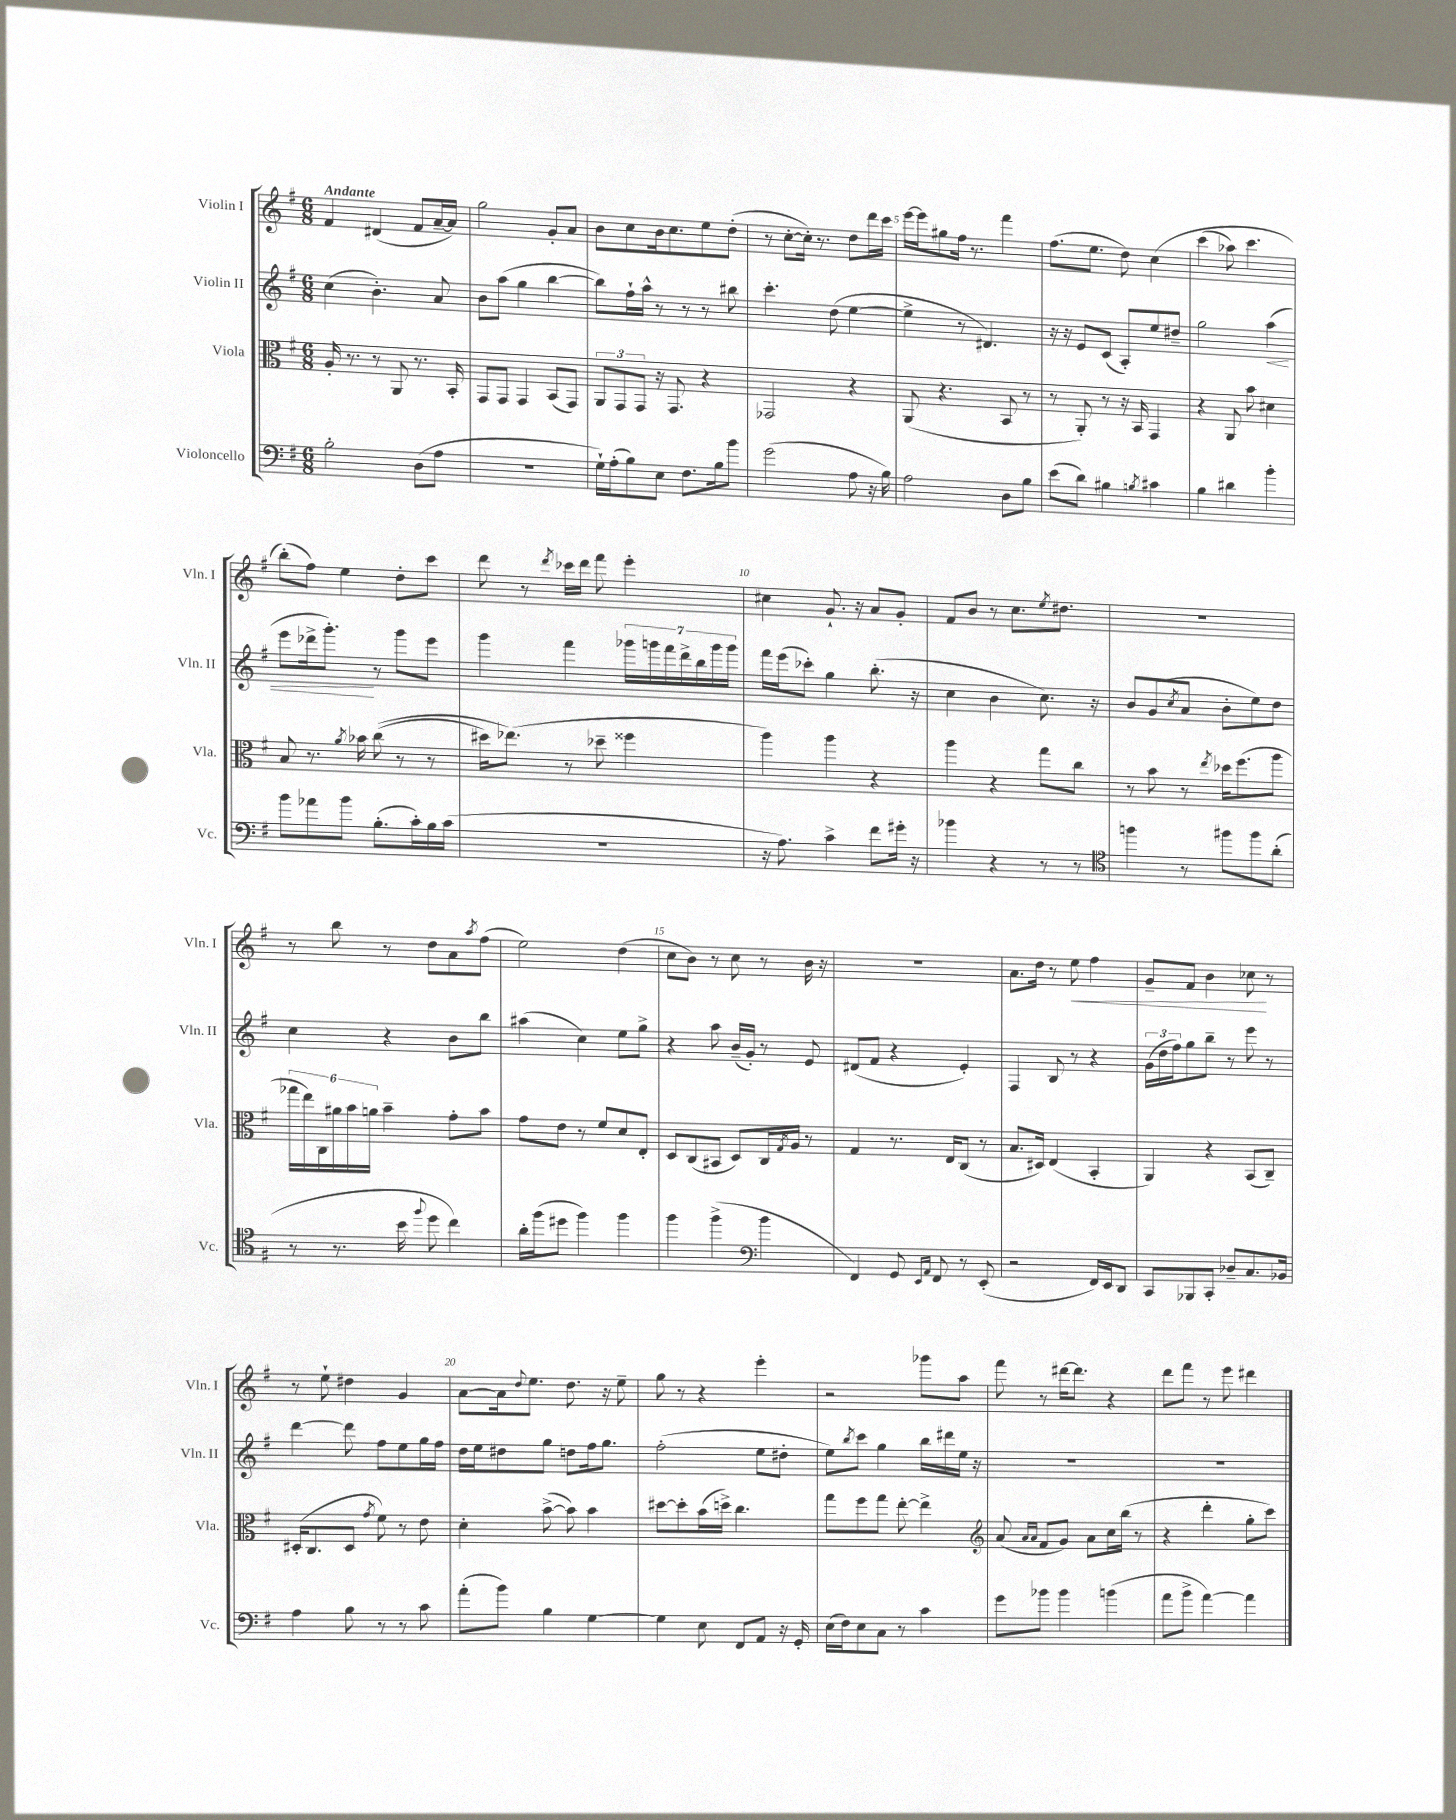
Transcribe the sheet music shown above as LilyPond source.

<<
\new StaffGroup <<
\new Staff = "s0" \with { instrumentName = "Violin I" shortInstrumentName = "Vln. I" } {
    \clef treble \key g \major \numericTimeSignature \time 6/8 \tempo "Andante"
    fis'4 dis'4( fis'8 a'16~-- a'16) |
    g''2 g'8-. a'8 |
    b'8 c''8 b'16 c''8. e''8 d''8-.( |
    r8 c''8~-. c''16-.) r8. d''8 d'''16 c'''16 |
    e'''16~ e'''16 gis''8 fis''16 r8. fis'''4 |
    fis''8.( e''8. d''8) c''4\( |
    c'''4( aes''8) c'''4. |
    b''8-.(\) fis''8) e''4 d''8-. c'''8 |
    d'''8 r8 \acciaccatura { d'''8 } ces'''16 d'''16 fis'''8 e'''4-. |
    cis''4 g'8.-! r16 a'8 g'8-. |
    fis'8 b'8 r8 c''8. \acciaccatura { e''8 } dis''8. |
    R2. |
    r8 b''8 r8 d''8 a'8 \acciaccatura { a''8 } fis''8( |
    e''2) d''4( |
    c''8 b'8) r8 c''8 r8 b'16 r16 |
    R2. |
    a'8. d''16 r8 e''8\< fis''4 |
    g'8-- fis'8 b'4 ces''8\! r8 |
    r8 e''8-! dis''4 g'4 |
    a'8~ a'16 \appoggiatura { d''8 } e''8. d''8. r16 e''8-- |
    g''8 r8 r4 e'''4-. |
    r2 ges'''8 a''8 |
    fis'''8 r8 dis'''16~ dis'''8. r4 |
    d'''8 fis'''8 r8 e'''8 dis'''4 \bar "|." |
}
\new Staff = "s1" \with { instrumentName = "Violin II" shortInstrumentName = "Vln. II" } {
    \clef treble \key g \major \numericTimeSignature \time 6/8
    c''4( b'4.-.) a'8 |
    b'8 a''8( g''4 b''4~ |
    b''8) fis''16-! a''16-^ r8 r8 r8 bis''8 |
    c'''4.-. d''8( e''4~ |
    e''4-> r8 dis'4.) |
    r16 r16 e'8 c'8( a8-.) e''8 dis''8-- |
    g''2 a''4\<( |
    e'''8 des'''16-> g'''8.-.\!) r8 g'''8 e'''8 |
    g'''4 fis'''4 \tuplet 7/4 { ges'''16 g'''16 fis'''16 d'''16-> b''16 g'''16 g'''16 } |
    fis'''16 e'''16( ces'''8-.) g''4 b''8.-.( r16 |
    c''4 b'4 c''8.) r16 |
    b'8 g'8( \acciaccatura { c''8 } a'8 b'8-. e''8) d''8 |
    c''4 r4 b'8 b''8 |
    ais''4( c''4) e''8 g''8-> |
    r4 a''8 b'16--( g'16-.) r8 e'8 |
    dis'8( fis'8 r4 e'4-.) |
    fis4 b8 r8 r4 |
    \tuplet 3/2 { g'16( d''16 fis''16) } g''8 b''8-- r8 e'''8 r8 |
    d'''4~ d'''8 fis''8 e''8 g''16 fis''16 |
    d''16 e''16 dis''8 g''8 d''8 fis''16 g''8. |
    fis''2-.( e''8 dis''8-. |
    e''8) \acciaccatura { b''8 } c'''8 g''4 b''16 dis'''16 e''16 r16 |
    R2. |
    R2. \bar "|." |
}
\new Staff = "s2" \with { instrumentName = "Viola" shortInstrumentName = "Vla." } {
    \clef alto \key g \major \numericTimeSignature \time 6/8
    a16-. r8. r8 a,8 r8. b,16-. |
    g,8 g,8 g,4 b,8( g,8) |
    \tuplet 3/2 { a,8 g,8 g,8 } r16 g,8. r4 |
    ges,2 r4 |
    a,8( r4. b,8 r8 |
    r8 a,8-.) r8 r16 b,16 g,4 |
    r4 a,8 b'8 dis'4 |
    b8 r8. \acciaccatura { a'8 } bes'16 c''8(\( r8 r8 |
    dis''16) ees''8.(\) r8 des''8-- fisis''4 |
    a''4) a''4 r4 |
    a''4 r4 g''8 c''8 |
    r8 b'8 r8 \acciaccatura { e''8 } des''16 fis''8.( a''8 |
    \tuplet 6/4 { ges''16 e''16) c16 ais'16 b'16 a'16 } b'4-- g'8-. b'8 |
    g'8 e'8 r8 fis'8 d'8 e8-. |
    d8 c8( bis,8 d8) c16 \acciaccatura { g8 } a16 r8 |
    g4 r8. e16 c8( r8 |
    b8. dis16) e4( b,4-. |
    a,4) r4 b,8( c8--) |
    dis16-.( c8. dis8 \acciaccatura { g'8 } fis'8) r8 e'8 |
    d'4-. b'8~->( b'8) b'4 |
    dis''8~ dis''8-. b'16( d''16->) c''4. |
    g''8 fis''8 g''8 e''8~-. e''4-> |
    \clef treble a'8( \grace { a'16 a'16 } fis'8 g'8) a'8 c''16 b''16( r8 |
    r4 d'''4-. g''8-. c'''8) \bar "|." |
}
\new Staff = "s3" \with { instrumentName = "Violoncello" shortInstrumentName = "Vc." } {
    \clef bass \key g \major \numericTimeSignature \time 6/8
    b2-. d8( a8 |
    R2. |
    g16-!) a16-.( b8) e8 fis8. b16 b'8 |
    g'2( a8 r16 b16) |
    a2 d8 b8 |
    e'8( d'8) bis4 \acciaccatura { b8 } cis'4 |
    b4 dis'4 b'4-. |
    b'8 aes'8 b'8 b8.-.( c'16-.) b16 c'16( |
    R2. |
    r16 a8.) c'4-> fis'8 gis'16-. r16 |
    bes'4 r4 r8 r8 |
    \clef tenor f''4 r8 fis''8 fis''8 a'8-.( |
    r8 r8. b'16 \appoggiatura { fis''8 } d''8 c''4) |
    a'16-. fis''16( dis''8 fis''4) fis''4 |
    fis''4 fis''4->( \clef bass b'4 |
    fis,4) g,8 \grace { e,16 a,16 } fis,8 r8 e,8-.( |
    r2 fis,16) e,16 d,8 |
    c,8 bes,,8 c,8-. des8-- c8. bes,16 |
    a4 b8 r8 r8 c'8 |
    a'8-.( b'8) b4 g4~ |
    g4 e8 fis,8 a,8 r16 g,16-. |
    e16( fis16) e8 c8 r8 c'4 |
    g'8 bes'8 bes'4 b'4( |
    a'8 b'8-> a'4~) a'4 \bar "|." |
}
>>
>>
\layout { \context { \Score \override BarNumber.break-visibility = ##(#f #t #t) barNumberVisibility = #(every-nth-bar-number-visible 5) } }
